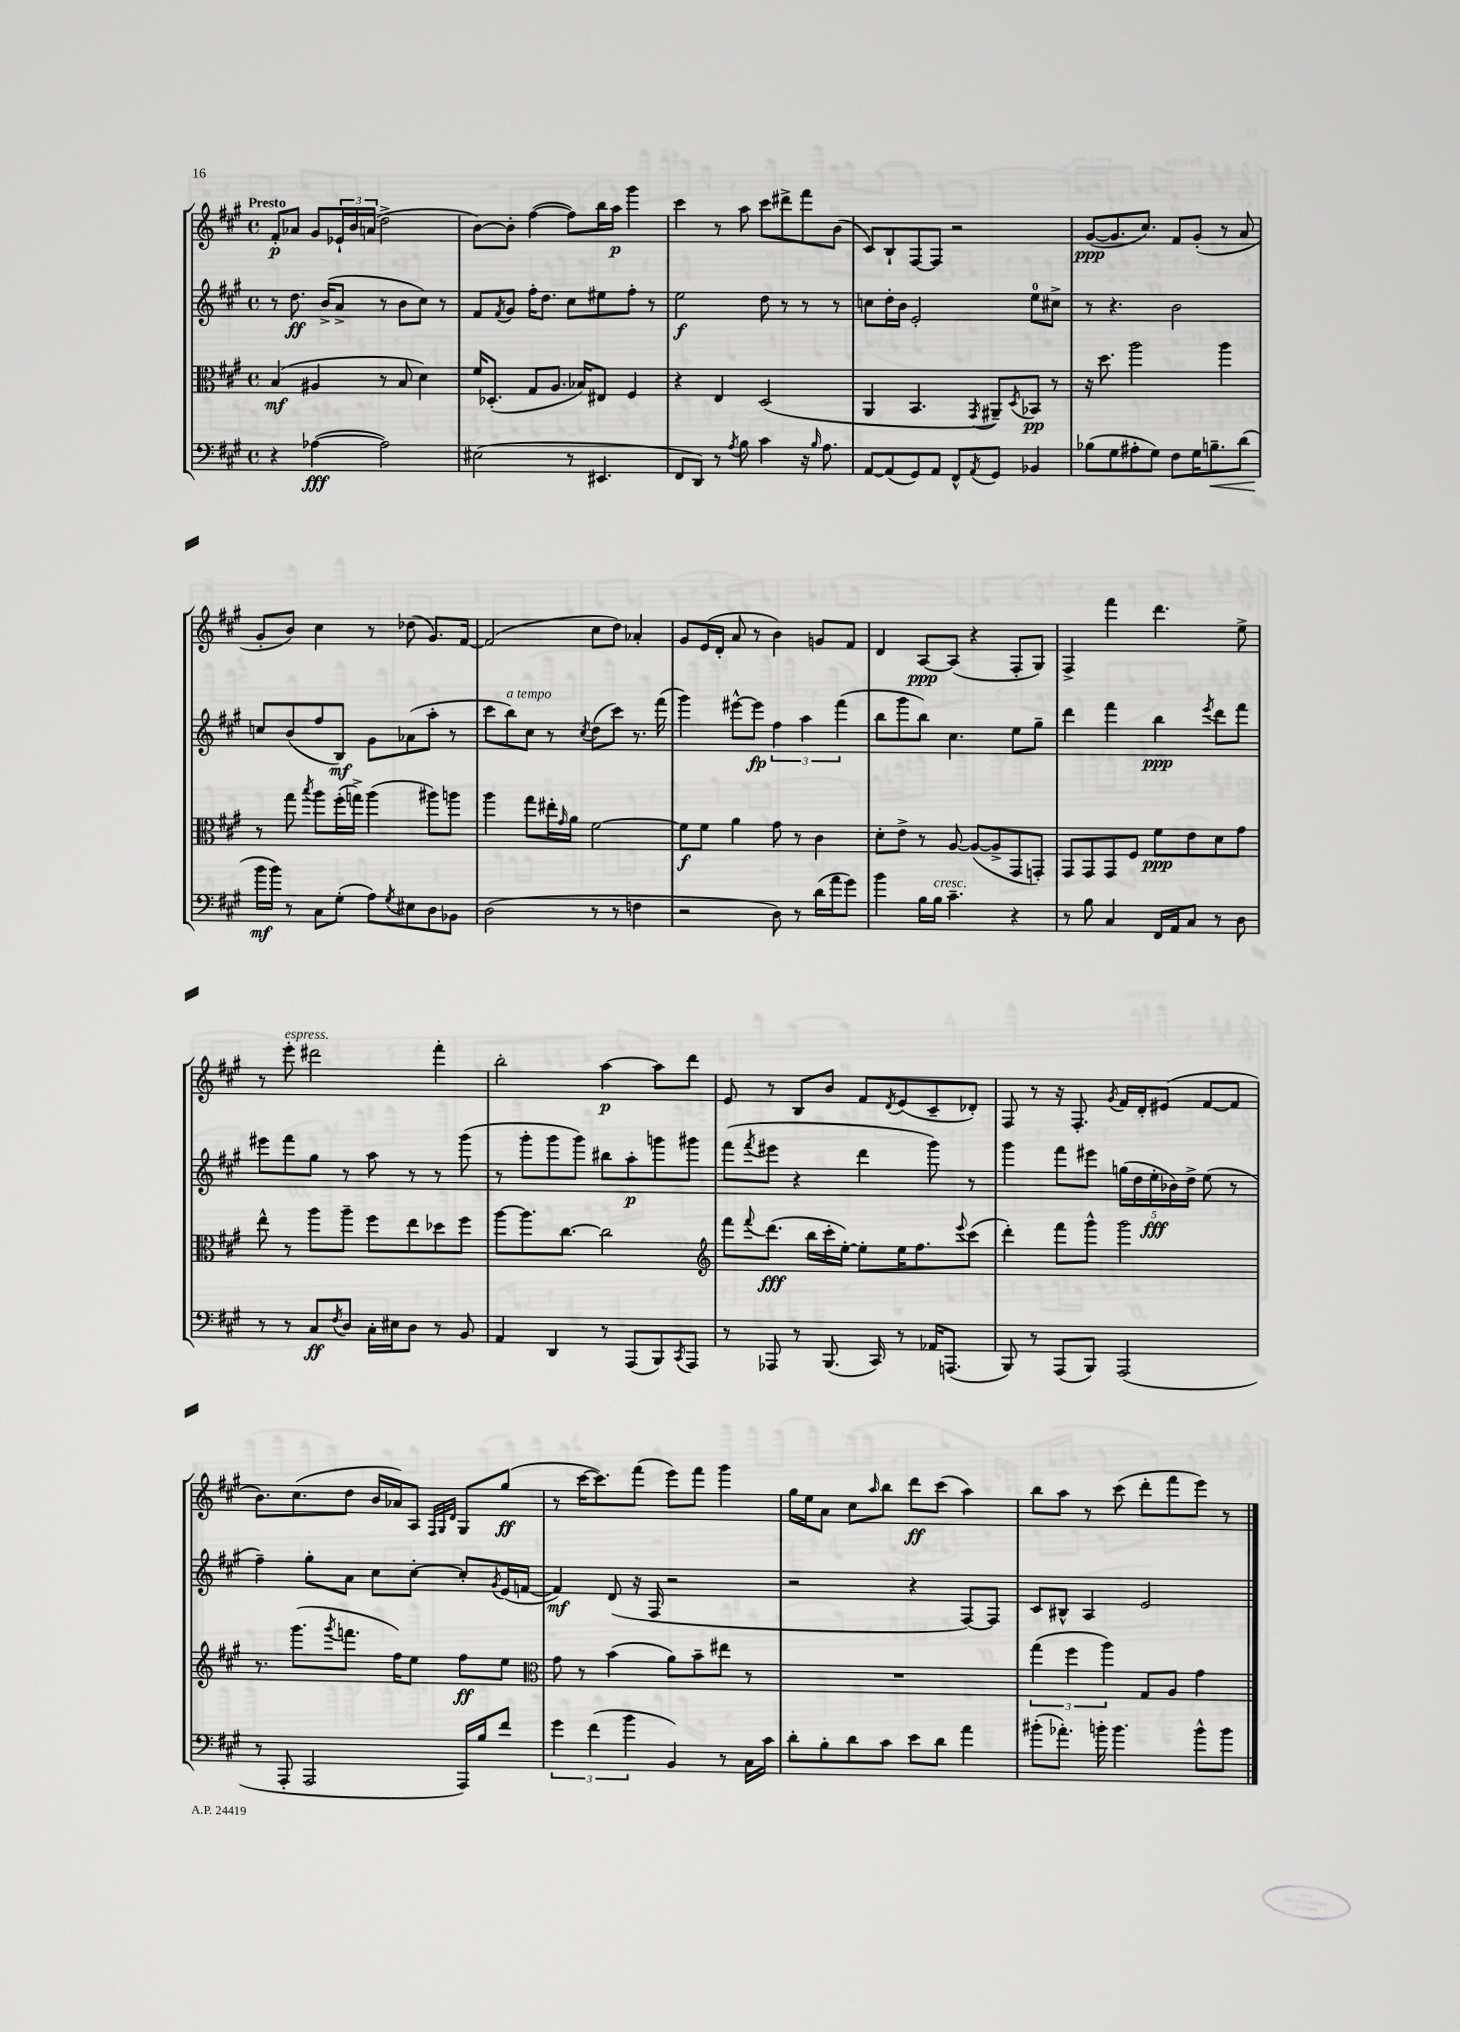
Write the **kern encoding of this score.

**kern	**kern	**kern	**kern
*staff4	*staff3	*staff2	*staff1
*clefF4	*clefC3	*clefG2	*clefG2
*k[f#c#g#]	*k[f#c#g#]	*k[f#c#g#]	*k[f#c#g#]
*M4/4	*M4/4	*M4/4	*M4/4
*met(c)	*met(c)	*met(c)	*met(c)
4r	(4B/	8r	8f#'/L
.	.	8.dd\	8a-/J
([4A-\	4A#/	.	8g#/L
.	.	(16b^/LK	.
.	.	8a^/J	24e-`/L
.	.	.	24b/
.	.	.	(24a/JJ
2A-\])	8r	8r	2dd^\
.	8B/	8b\L	.
.	4d\)	8cc#\J)	.
.	.	8r	.
=	=	=	=
(2E#\	16f#/LK	8f#/L	[8b\L)
.	(8.D-'/J	.	.
.	.	8qf#/	.
.	.	8g#/J	8b'\]J
.	8G#/L	16ff#'\LK	([4ff#\
.	.	8.dd\J	.
.	8.A/J	.	.
8r	.	8cc#\L	8ff#\]L)
.	16B-/LK)	.	.
4.EE#/	8E#/J	8ee#\	16bb\L
.	.	.	16aa\JJ
.	4F#/	8ff#'\J	4ggg#\
.	.	8r	.
=	=	=	=
8FF#/L	4r	2ee\	4ccc#\
8DD/J)	.	.	.
8r	4E/	.	8r
8qA/	.	.	.
8B\	.	.	8aa\
4c#\	(2D/	8dd\	8ccc#\L
.	.	8r	8ddd#^\
16r	.	8r	8fff#\
16qqB/	.	.	.
8.A\	.	.	.
.	.	8r	(8b\J
=	=	=	=
[8AA/L	4AA/	8cc\L	8c#/L)
(8AA/]	.	16dd'\L	8B`/
.	.	16b\JJ	.
8GG#/)	4.BB/	2e'/	[8F#/
8AA/J	.	.	8F#/]J
8FF#^^/L	.	.	2r
8qAA/	8qGG#/	.	.
8GG#/J	8AA#~/L)	.	.
.	8qD/	.	.
4BB-/	8BB-/J	8ee\L	.
.	8r	8cc#^\J	.
=	=	=	=
(8B-\L	16r	8r	([8g#/L
.	8.dd\	.	.
8G#\	.	4.r	8.g#/]
8A#'\	2aa\	.	.
.	.	.	8.cc#/J)
8G#\J)	.	.	.
8F#\L	.	2b\	8f#/L
16G#\K	.	.	(8g#'/J
8.B~\	.	.	.
.	4aa\	.	8r
(8d\J	.	.	8a/
=	=	=	=
16b\LL	8r	8cc/L	8g#'/L
16b\JJ)	.	.	.
8r	8gg#\	(8b/	8b/J)
.	8qbb/	.	.
8C#\L	8aa\L	8ff#/	4cc#\
(8G#'\J	(16ff#'\L	8B/J)	.
.	16gg^\JJ)	.	.
8A\L)	(4aa\	8g#\L	8r
8qG#/	.	.	.
8E#\	.	(8a-\	(8dd-\
8D\	8aa#\L)	8aa'\J	8.g#/L)
8BB-\J	8aa\J	8r	.
.	.	.	[16f#/Jk
=	=	=	=
(2D\	4aa\	8ccc#\L	(2f#/]
.	.	8bb\)	.
.	8gg#\L	8cc#\J	.
.	16ee#'\L	8r	.
.	16qqg#/	.	.
.	16a\JJ	.	.
.	.	8qcc#/	.
8r	[2f#\	(8dd\L	8cc#\L
8r	.	8ccc#\J)	8dd\J)
4F\	.	8.r	4a-'/
.	.	(16fff#\	.
=	=	=	=
2r	8f#\]L	4ggg#\)	8g#/L
.	8f#\J	.	(16e/L
.	.	.	16d'/JJ
.	4a\	[8eee#^^\L	8a/
.	.	8eee#\]J	8r
8D\)	8g#\	6ff#\	4b\)
8r	8r	.	.
.	.	6aa\	.
(16d\LL	4c#\	.	8g/L
16a\J	.	.	.
.	.	(6fff#\	.
8g#\J)	.	.	8f#/J
=	=	=	=
4b\	8d'\L	8bb\L	4d/
.	8e^\J	8ggg#\	.
16B\LL	8r	8bb\J)	[8A/L
16B\JJ	.	.	.
4.c#~\	[8A/	4.cc#\	(8A/]J
.	(8A/_L	.	4r
.	8A^/]	.	.
4r	8GG#/	8ee\L	8F#'/L
.	8GG'/J)	8gg#~\J	8G#/J)
=	=	=	=
8r	8GG#/L	4ddd\	4F#^/
8B\	8GG#/	.	.
4C#/	8GG#/	4fff#\	4fff#\
.	8F#/J	.	.
16FF#/LL	8f#\L	4bb\	4.ddd\
16AA/J	.	.	.
8C#/J	8e\	.	.
.	.	8qeee/	.
8r	8d\	8ddd\L	.
8D\	8g#\J	8fff#\J	8ee^\
=	=	=	=
8r	8ee^^\	8eee#\L	8r
8r	8r	8fff#\	8eee'\
8C#/L	8aa\L	8gg#\J	2ddd#\
8qF#/	.	.	.
8D/J	8aa~\J	8r	.
16C#'\LL	8ff#\L	8aa\	.
16E#\J	.	.	.
8D\J	8ee\	8r	.
8r	8dd-\	8r	4fff#'\
8BB/	8ff#\J	(8ggg#\	.
=	=	=	=
4AA/	[8aa\L	8r	2bb'\
.	8.aa\]	8ggg#'\L	.
4DD/	.	8ggg#\	.
.	[8.cc#\J	.	.
.	.	8ggg#\J)	.
8r	2cc#\]	8bb#\L	[4aa\
(8AAA/L	.	8aa'\	.
8BBB/)	.	8ggg\	8aa\]L
8qCC#/	.	.	.
8AAA/J	.	8ggg#\J	8ddd\J
=	=	=	=
*	*clefG2	*	*
8r	8fff#\L	(8fff#\L	8e/
.	8qqfff#/	8qfff#/	.
8AAA-/	(8.ddd\J	8eee#\J	8r
8r	.	4r	8B/L
.	16bb\LL	.	.
(8.BBB/	16ccc#'\	.	8b/J
.	[16ee'\JJ)	.	.
.	8ee'\]L	4ddd\	8f#/L
16CC#/)	.	.	.
.	.	.	8qd/
8r	16ee\K	.	(8e/
.	8.ff#\	.	.
16AA-/LK	.	8ggg#\)	8c#~/
(8.AAA/J	.	.	.
.	8qqeee/	.	.
.	(8ccc#\J	8r	8d-'/J)
=	=	=	=
8BBB/)	4ddd'\)	4ggg#\	8F#/
8r	.	.	8r
(8AAA/L	8fff#\L	8fff#\L	16r
.	.	.	8.F#'/
8BBB/J)	8ggg#^^\J	8eee#\J	.
.	.	.	8qg#/
(2AAA/	2ggg#\	(20gg\LL	16f#/LL
.	.	20dd\	.
.	.	.	16d'/J
.	.	20ee'\	.
.	.	.	(8e#/J
.	.	20b-\)	.
.	.	20dd^\JJ	.
.	.	(8ee\	[8f#/L
.	.	8r	8f#/]J
=	=	=	=
8r	8.r	4ff#~\)	8.b\L)
8AAA'/	.	.	.
.	(8.ggg#\L	.	(8.cc#\
2AAA/	.	8gg#'\L	.
.	8qggg#/	.	.
.	8.fff\J	8a\J	8dd\J
.	.	8cc#\L	16b/LL
.	16ff#\LK)	.	16a-/J)
.	8ee\J	[8cc#'\J	8A/J
.	.	.	32qqF#/LLL
.	.	.	32qqG#/
.	.	.	32qqd/JJJ
16AAA/LL)	8ff#\L	8cc#'/]L	8G#/L
16B/J	.	.	.
.	.	8qg#/	.
8f#/J	8ee\J	(16e/L	(8gg#/J
.	.	[16f/JJ	.
=	=	=	=
*	*clefC3	*	*
6g#\	8g#\	4f/])	8r
.	8r	.	[16ccc#\LK
(6f#\	.	.	.
.	.	.	8.ccc#\])
.	(4b\	(8d/	.
6b\	.	.	.
.	.	16r	(8fff#\J
.	.	16F#/	.
4BB/)	8a\L)	2r	8eee\L)
.	8b~\	.	8fff#\J
8r	8ee#\J	.	4ggg#\
16C#\LL	8r	.	.
16c#\JJ	.	.	.
=	=	=	=
8d'\L	1r	2r	16gg#\LL
.	.	.	16ee\J
8B'\	.	.	8a\J
8d\	.	.	8cc#\L
.	.	.	16qqaa/
8c#\J	.	.	8bb\J
8e\L	.	4r	8ddd\L
8d\J	.	.	(8ccc#\J
4a\	.	[8F#/L)	4aa\)
.	.	8F#/]J	.
=	=	=	=
(8b#'\L	(6gg#\	8c#/L	8bb\L
8.a-'\J)	.	8B#^^/J	8aa\J
.	6ff#\	.	.
.	.	4A/	8r
16b'\	.	.	.
.	6aa\)	.	.
4.b\	.	.	(8ccc#\
.	8G#/L	2e/	8ddd'\L
.	8A/J	.	8fff#\
8b^^\L	4g#\	.	8eee\J)
8b\J	.	.	8r
==	==	==	==
*-	*-	*-	*-
